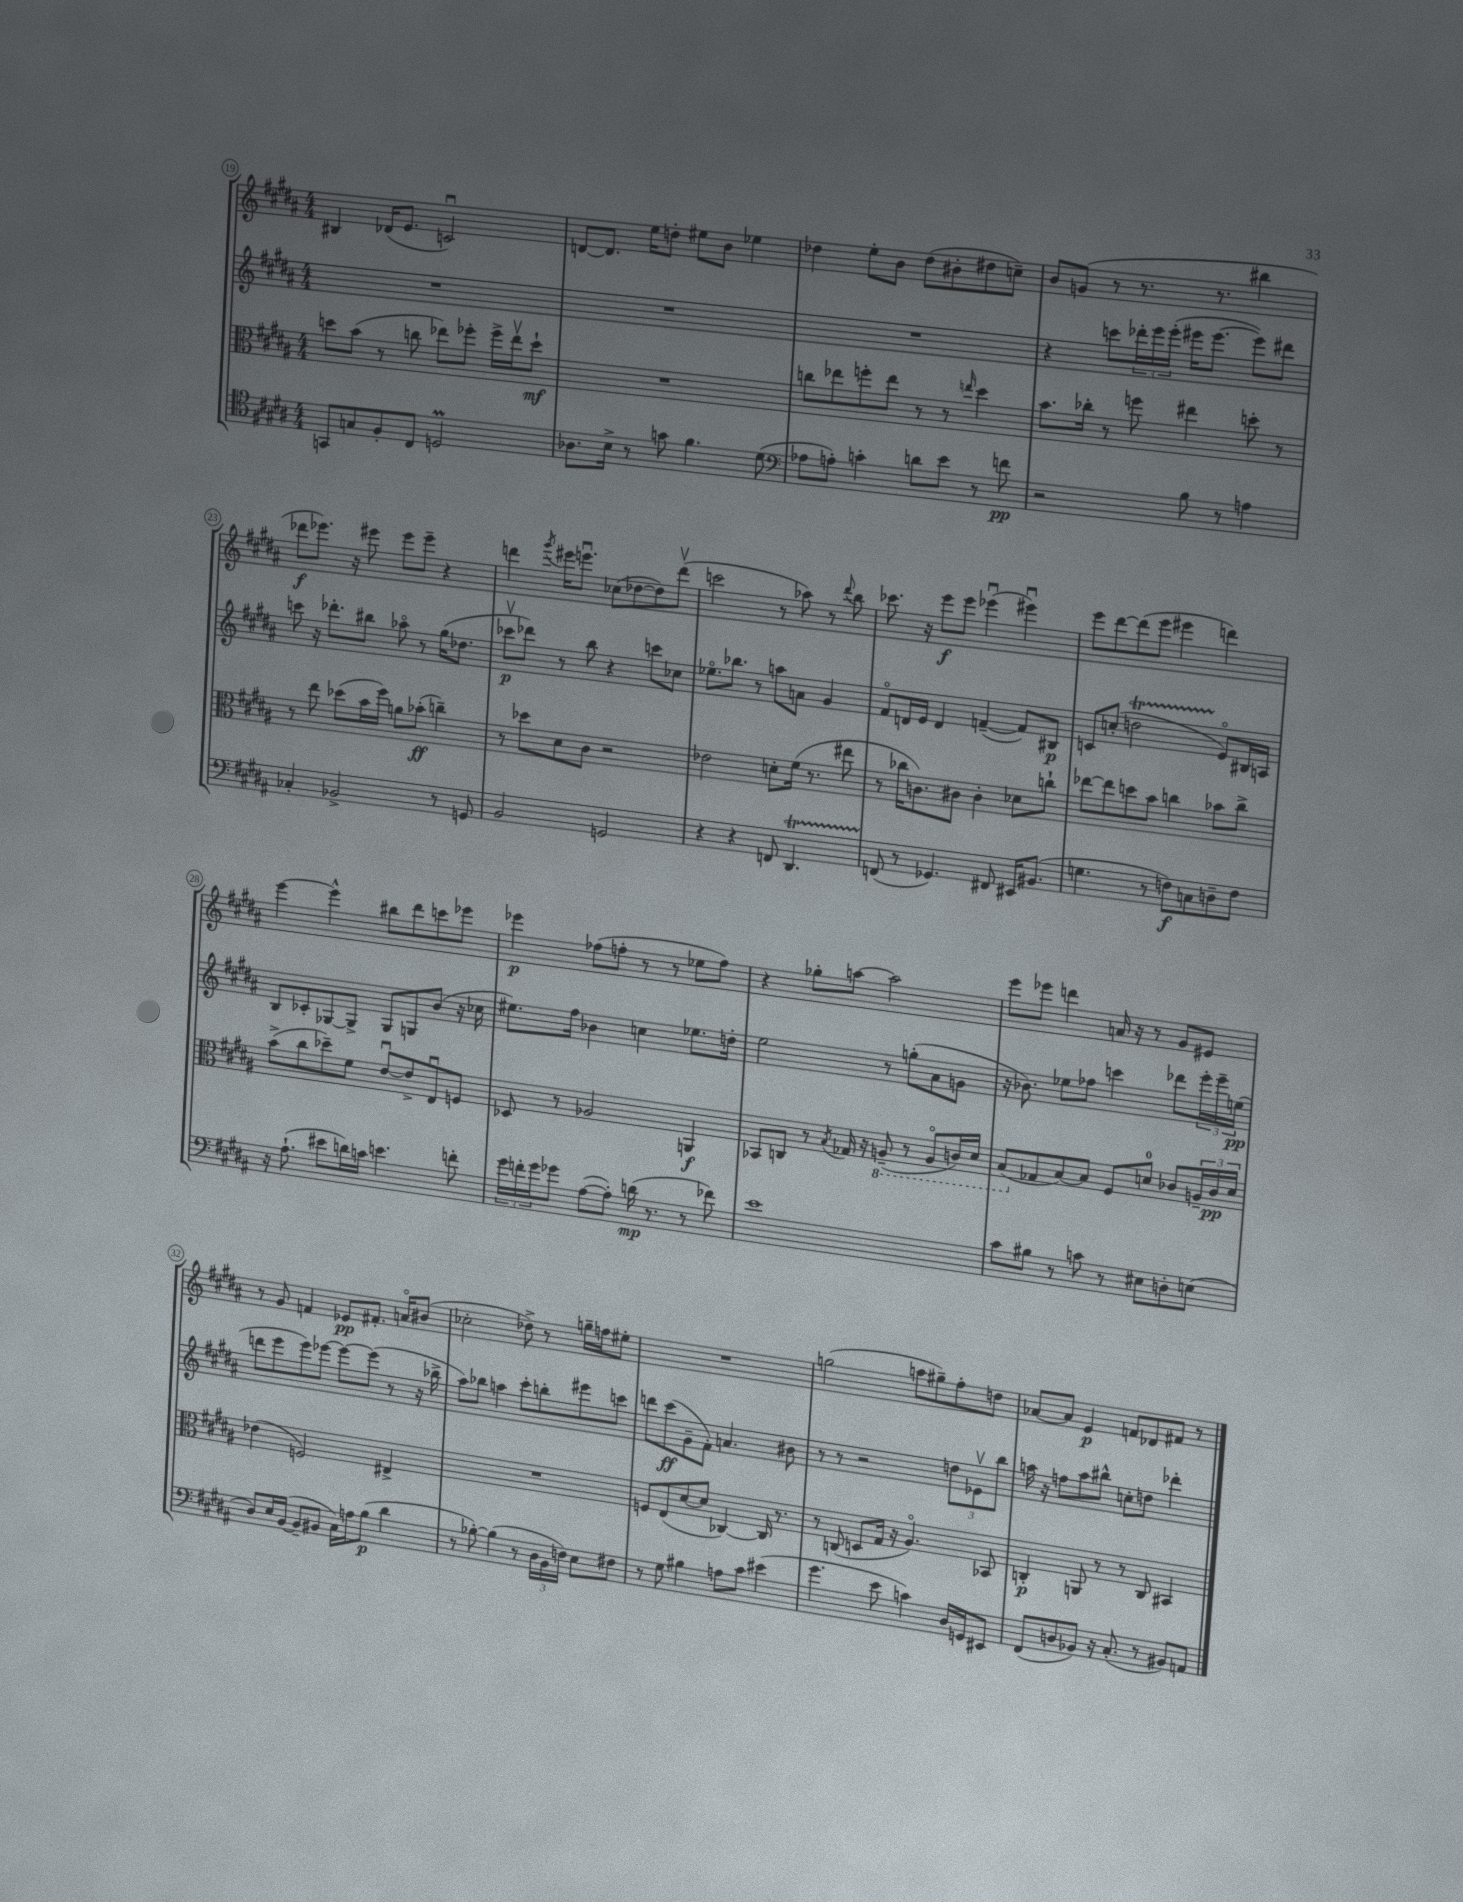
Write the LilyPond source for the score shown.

<<
\new StaffGroup <<
\new Staff = "s0" {
    \clef treble \key b \major \numericTimeSignature \time 4/4
    bis4 des'16( e'8. c'2\downbow) |
    d'8~ d'8. e''16 d''8-. eis''8 b'8 ees''4 |
    des''4 e''8-. b'8 des''8( bis'8-. dis''8 c''8--) |
    b'8 g'8( r8 r8. r8. bis''4 |
    des'''8\f ees'''8.) r16 eis'''8 eis'''8 eis'''8-- r4 |
    d'''4 \acciaccatura { gis'''8 } eis'''16 e'''8.\downbow ces''8( des''8~ des''8) d'''8\upbow( |
    c'''2 r8 aes''8) r8 \appoggiatura { dis'''8 } b''8 |
    ces'''8. r16 e'''8\f e'''8 ees'''4\downbow( eis'''4\downbow) |
    e'''8 dis'''8~ dis'''8( e'''8 eis'''4 d'''4) |
    e'''4~ e'''4-^ bis''8 dis'''8 c'''8 ees'''8 |
    ees'''4\p fes''8( f''8-. r8 r8 ees''8 f''8) |
    r4 ges''8-. a''8~ a''2 |
    e'''8 ees'''8 d'''4 a'16 r16 r8 gis'8 eis'8 |
    r8 gis'8 f'4 ees'8\pp fis'8.-. a'16\flageolet bis'8( |
    ces''2-. des''8->) r8 g''16-- f''16 eis''8-. |
    R1 |
    g''2( a''8 gis''8--) fis''8-. d''8 |
    aes'8~ aes'8 e'4\p f'8 des'8 fis'8 r8 \bar "|." |
}
\new Staff = "s1" {
    \clef treble \key b \major \numericTimeSignature \time 4/4
    R1 |
    R1 |
    R1 |
    r4 c'''8 \tuplet 3/2 { des'''16-. e'''16 e'''16-.( } eis'''16 eis'''8.~ eis'''8) dis'''8 |
    c'''8 r16 des'''8.-. bis''8 aes''8\flageolet r8 gis''16( des''8. |
    ces'''8\upbow\p des'''8) r8 b''8 r4 c'''8 ces''8 |
    ees''8.\flageolet bes''8. r8 a''8 a'8 gis'4 |
    fis'8\flageolet d'16 e'16 d'4 f'4~--( f'8) bis8\p |
    c'8 c''8-.( d''2\startTrillSpan e'8\flageolet\stopTrillSpan) bis16 a16 |
    b8 ces'8-. ges8~ ges8-> ges8 g8 b'8( r16 ces''16 |
    eis''8.) fis''16 bes'4 c''4 ees''8. d''16-. |
    e''2 r8 g''8-.( ais'8 g'8 |
    r16 bes'8.) ees''8 fes''8 c'''4 des'''8 \tuplet 3/2 { e'''16-. e'''16-- e''16\pp( } |
    d'''8 e'''8 e'''8) ees'''8~ ees'''8~ ees'''8( r8 r16 bes''16-> |
    ais''8) bes''8 a''4 cis'''8-. b''8-. eis'''8 c'''8 |
    d'''8 cis'''8\ff( gis'8-- fis'8-.) a'4. bis'8 |
    r8 r8 r2 \tuplet 3/2 { d''8 ees'8\upbow b''8 } |
    a''16 r16 f''8 a''8 bis''8-^ c''8-. d''8 des'''4-. \bar "|." |
}
\new Staff = "s2" {
    \clef alto \key b \major \numericTimeSignature \time 4/4
    d''8 b'8( r8 c''8 ees''8) fes''8-. fes''16-> ees''16\upbow d''8-!\mf |
    R1 |
    c''8 ees''8 f''8-. ees''8 r8 r8 \grace { e''16 } dis''4 |
    b'8. ces''16-. r8 f''8 eis''4 d''8-. r8 |
    r8 e''8 des''8( b'16 fis''16) a'8 bes'8-.\ff( c''4--) |
    r8 des''8 dis'8 cis'8 r2 |
    ees'2 d'8-. fis'16( r8. eis''8 |
    r8 ces''16 c'8.) cis'8 cis'4-. des'8 c''8-! |
    ees''8~ ees''8 d''8 b'8 c''4 bes'8 c''8-> |
    b'8->( cis''8 des''8--) fis'8 e'8~\downbow e'8-> e8\downbow f8 |
    des8 r8 aes2 a,4\f |
    bes,8 c8 r8 \acciaccatura { b8 } ges16 r16 \ottava #-1 a,8--( r8 a,8\flageolet c!16) dis16 |
    b,8( \ottava #0 ges8 b8~) b8 fis8 d'8-0 ces'8 \tuplet 3/2 { a16-- ces'16\pp d'16 } |
    ees'4( f2) eis4-> |
    R1 |
    f8 e8( dis'8~ dis'8 ces4~) ces16 r8. |
    r8 c8( d8 gis16 r16 ais4.\flageolet) bes,8 |
    c4-.\p a,8 r8 r8 c8 bis,4 \bar "|." |
}
\new Staff = "s3" {
    \clef tenor \key b \major \numericTimeSignature \time 4/4
    g,8 g8 fis8-. cis8 d2\prall |
    aes8. b16-> r8 g'8 fis'4. dis'8( |
    \clef bass aes8 a8-.) c'4-. d'8 e'8 r8 f'8\pp |
    r2 b8 r8 a4 |
    ces4-. bes,2-> r8 g,8 |
    b,2 g,2 |
    r4 r4 f,8 dis,4.\startTrillSpan |
    f,8\stopTrillSpan( r8 ges,4.) fis,8 eis,16 bis,8.( |
    g4. r8 f8\f) c8 d8-- f8 |
    r16 ais8.-!( eis'8 d'16) c'16 e'4. f'8-. |
    \tuplet 3/2 { gis'16 f'16-. gis'16 } ges'8 ais8~( ais8-.) d'16\mp( r8. r8 fes'8) |
    e'1 |
    cis'8 bis8 r8 c'8 r8 eis8 d8-. e8( |
    dis8) e16 b,16~( b,8-- bis,8 cis16) a16 b8\p( dis'4 |
    r8 bes8~-.) bes4( r8 \tuplet 3/2 { dis16 b,16 f16) } e8 fis8 |
    r8 gis8 bis4 a8 cis'8 eis'4( |
    gis'4. e'8 c'4) dis16 g,16 eis,8 |
    fis,8( d8 bes,8) r16 cis8.-.( r8 bis,8) a,8 \bar "|." |
}
>>
>>
\layout { \context { \Score currentBarNumber = #19 \override BarNumber.stencil = #(make-stencil-circler 0.1 0.3 ly:text-interface::print) } }
